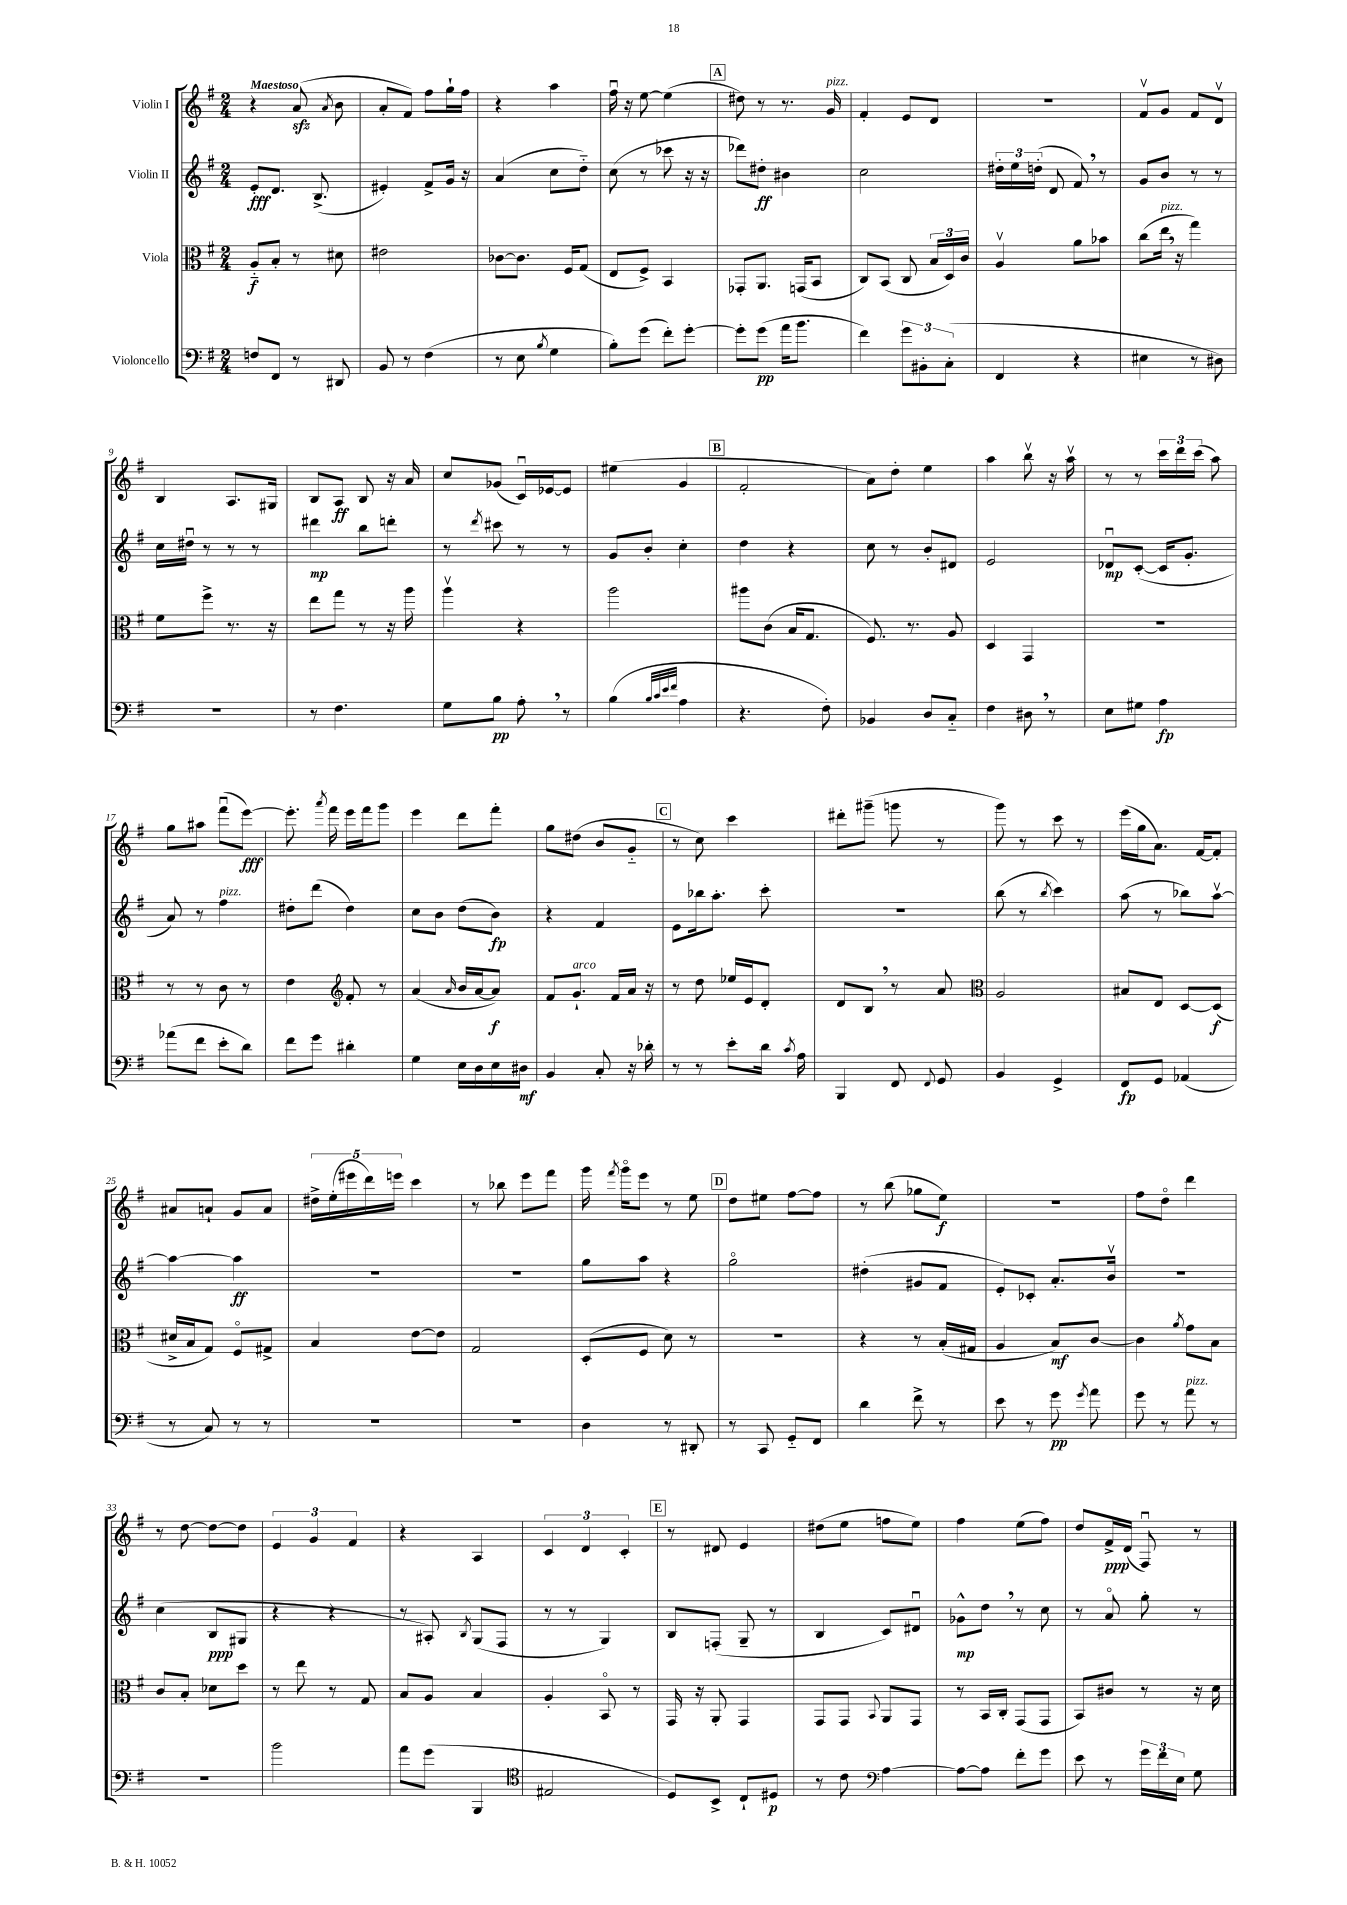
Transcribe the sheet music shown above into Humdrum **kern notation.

**kern	**dynam	**kern	**dynam	**kern	**dynam	**kern	**dynam
*part4	*part4	*part3	*part3	*part2	*part2	*part1	*part1
*staff4	*staff4	*staff3	*staff3	*staff2	*staff2	*staff1	*staff1
*I"Violoncello	*	*I"Viola	*	*I"Violin II	*	*I"Violin I	*
*clefF4	*	*clefC3	*	*clefG2	*	*clefG2	*
*k[f#]	*	*k[f#]	*	*k[f#]	*	*k[f#]	*
*M2/4	*	*M2/4	*	*M2/4	*	*M2/4	*
=1	=1	=1	=1	=1	=1	=1	=1
!	!	!	!	!	!	!LO:TX:a:B:t=Maestoso	!
8Fn/L	.	8A/L	f	8e'/L	fff	4r	.
8FF#/J	.	8B'/J	.	8.d/J	.	.	.
8r	.	8r	.	.	.	(8azz/	.
.	.	.	.	(8.B^/	.	.	.
.	.	.	.	.	.	8qa/	.
8DD#X/	.	8d#X\	.	.	.	8b\	.
=2	=2	=2	=2	=2	=2	=2	=2
8BB/	.	2e#X\	.	4e#X'/)	.	8a'/L	.
8r	.	.	.	.	.	8f#/J)	.
(4F#\	.	.	.	8f#^/L	.	8ff#\L	.
.	.	.	.	16g/Jk	.	16gg`\L	.
.	.	.	.	16r	.	16ff#\JJ	.
=3	=3	=3	=3	=3	=3	=3	=3
8r	.	[8c-X\L	.	(4a/	.	4r	.
8E\	.	8.c-\J]	.	.	.	.	.
8qB/	.	.	.	.	.	.	.
4G\	.	.	.	8cc\L	.	4aa\	.
.	.	16F#/KL	.	.	.	.	.
.	.	(8G/J	.	8dd\J)	.	.	.
=4	=4	=4	=4	=4	=4	=4	=4
8B'\L)	.	8E/L	.	(8cc\	.	16ff#u\	.
.	.	.	.	.	.	16r	.
(8g\J	.	8F#^/J)	.	8r	.	[8ee\	.
8f#'\L)	.	4BB/	.	8ccc-X\	.	(4ee\]	.
[8g'\J	.	.	.	16r	.	.	.
.	.	.	.	16r	.	.	.
!!LO:REH:place=s1:t=A
=5	=5	=5	=5	=5	=5	=5	=5
8g'\L]	.	8GG-X'/L	.	8ddd-X\L)	.	8dd#X\)	.
(8g\J	pp	8.AA/J	.	8dd#X'\J	ff	8r	.
16a\KL	.	.	.	4b#X\	.	8.r	.
8.b\J	.	(16GGn/KL	.	.	.	.	.
.	.	8BB/J	.	.	.	.	.
!	!	!	!	!	!	!LO:TX:a:i:t=pizz.	!
.	.	.	.	.	.	16g/	.
=6	=6	=6	=6	=6	=6	=6	=6
4f#\)	.	8C/L)	.	2cc\	.	4f#'/	.
.	.	(8BB/J	.	.	.	.	.
12g\L	.	8C/	.	.	.	8e/L	.
12BB#X'\	.	.	.	.	.	.	.
.	.	24B/LL	.	.	.	8d/J	.
(12C'\J	.	24D/)	.	.	.	.	.
.	.	24c/JJ	.	.	.	.	.
=7	=7	=7	=7	=7	=7	=7	=7
4FF#/	.	4Av/	.	24dd#X'\LL	.	2r	.
.	.	.	.	24ee\	.	.	.
.	.	.	.	(24ddn'\JJ	.	.	.
.	.	.	.	8d/	.	.	.
4r	.	8a\L	.	8f#,/)	.	.	.
.	.	8b-X\J	.	8r	.	.	.
=8	=8	=8	=8	=8	=8	=8	=8
4E#X\	.	(8cc\L	.	8g/L	.	8f#v/L	.
!	!	!LO:TX:a:i:t=pizz.	!	!	!	!	!
.	.	16ee,\Jk	.	8b/J	.	8g/J	.
.	.	16r	.	.	.	.	.
8r	.	4gg\)	.	8r	.	8f#/L	.
8D#X\)	.	.	.	8r	.	8dv/J	.
!!LO:LB:g=z
=9	=9	=9	=9	=9	=9	=9	=9
2r	.	8f#\L	.	16cc\LL	.	4B/	.
.	.	.	.	16dd#Xu\JJ	.	.	.
.	.	8ff#^\J	.	8r	.	.	.
.	.	8.r	.	8r	.	8.A/L	.
.	.	.	.	8r	.	.	.
.	.	16r	.	.	.	16G#X/Jk	.
=10	=10	=10	=10	=10	=10	=10	=10
8r	.	8ee\L	.	4ddd#X\	mp	8B/L	.
4.F#\	.	8gg\J	.	.	.	8A/J	ff
.	.	8r	.	8bb\L	.	8B/	.
.	.	16r	.	8dddn'\J	.	16r	.
.	.	16aa\	.	.	.	16a/	.
=11	=11	=11	=11	=11	=11	=11	=11
8G\L	.	4aav\	.	8r	.	8cc/L	.
.	.	.	.	8qddd/	.	.	.
8B\J	pp	.	.	8ccc#X\	.	(8g-X/J	.
8A',\	.	4r	.	8r	.	16cu/LL)	.
.	.	.	.	.	.	[16e-X/J	.
8r	.	.	.	8r	.	8e-/J]	.
=12	=12	=12	=12	=12	=12	=12	=12
(4B\	.	2aa\	.	8g/L	.	(4ee#X\	.
.	.	.	.	8b'/J	.	.	.
32qqB/LLL	.	.	.	.	.	.	.
32qqc/	.	.	.	.	.	.	.
32qqe/	.	.	.	.	.	.	.
32qqf#/JJJ	.	.	.	.	.	.	.
4A\	.	.	.	4cc'\	.	4g/	.
!!LO:REH:place=s1:t=B
=13	=13	=13	=13	=13	=13	=13	=13
4.r	.	8aa#X\L	.	4dd\	.	2f#'/	.
.	.	(8c\J	.	.	.	.	.
.	.	16B/KL	.	4r	.	.	.
.	.	8.G/J	.	.	.	.	.
8F#'\)	.	.	.	.	.	.	.
=14	=14	=14	=14	=14	=14	=14	=14
4BB-X/	.	8.F#/)	.	8cc\	.	8a\L)	.
.	.	.	.	8r	.	8dd'\J	.
.	.	8.r	.	.	.	.	.
8D/L	.	.	.	8b'/L	.	4ee\	.
8C/J	.	8A/	.	8d#X/J	.	.	.
=15	=15	=15	=15	=15	=15	=15	=15
4F#\	.	4D/	.	2e/	.	4aa\	.
8D#X,\	.	4GG/	.	.	.	8bbv\	.
8r	.	.	.	.	.	16r	.
.	.	.	.	.	.	16aav\	.
=16	=16	=16	=16	=16	=16	=16	=16
8E\L	.	2r	.	8d-Xu/L	mp	8r	.
8G#X\J	.	.	.	([8c'/J	.	8r	.
4A\	fp	.	.	16c/KL]	.	24ccc\LL	.
.	.	.	.	.	.	24ddd\	.
.	.	.	.	8.g'/J	.	.	.
.	.	.	.	.	.	(24ccc\JJ	.
.	.	.	.	.	.	8aa\)	.
!!LO:LB:g=z
=17	=17	=17	=17	=17	=17	=17	=17
(8a-X\L	.	8r	.	8a/)	.	8gg\L	.
8f#\J	.	8r	.	8r	.	8aa#X\J	.
!	!	!	!	!LO:TX:a:i:t=pizz.	!	!	!
8e'\L	.	8c\	.	4ff#\	.	(8fff#u\L	.
8d\J)	.	8r	.	.	.	[8eee\J)	fff
=18	=18	=18	=18	=18	=18	=18	=18
8f#\L	.	4e\	.	8dd#X'\L	.	8.eee'\]	.
8g\J	.	.	.	(8ddd\J	.	.	.
.	.	.	.	.	.	8qaaa/	.
.	.	.	.	.	.	16fff#\	.
*	*	*clefG2	*	*	*	*	*
4d#X'\	.	8f#'/	.	4dd#\)	.	16eee\LL	.
.	.	.	.	.	.	16fff#\J	.
.	.	8r	.	.	.	8ggg\J	.
=19	=19	=19	=19	=19	=19	=19	=19
4G\	.	(4a/	.	8cc\L	.	4eee\	.
.	.	.	.	8b\J	.	.	.
.	.	16qqa/	.	.	.	.	.
16E\LL	.	16b/LL	.	(8dd\L	.	8ddd\L	.
16D\	.	[16a/J	.	.	.	.	.
16E\	.	8a/J])	f	8b\J)	fp	8fff#'\J	.
16D#X\JJ	mf	.	.	.	.	.	.
=20	=20	=20	=20	=20	=20	=20	=20
4BB/	.	8f#/L	.	4r	.	8gg\L	.
!	!	!LO:TX:a:i:t=arco	!	!	!	!	!
.	.	8.g`/J	.	.	.	(8dd#X\J	.
8C'/	.	.	.	4f#/	.	8b/L	.
.	.	16f#/LL	.	.	.	.	.
16r	.	16a/JJ	.	.	.	8g/J	.
16d-X'\	.	16r	.	.	.	.	.
!!LO:REH:place=s1:t=C
=21	=21	=21	=21	=21	=21	=21	=21
8r	.	8r	.	8e\L	.	8r	.
8r	.	8dd\	.	16bb-X\k	.	8cc\)	.
.	.	.	.	8.aa'\J	.	.	.
8e'\L	.	16ee-X/LL	.	.	.	4ccc\	.
.	.	16e/J	.	.	.	.	.
16d\Jk	.	8d'/J	.	8ccc'\	.	.	.
8qc/	.	.	.	.	.	.	.
16A\	.	.	.	.	.	.	.
=22	=22	=22	=22	=22	=22	=22	=22
4BBB/	.	8d/L	.	2r	.	8ddd#X'\L	.
.	.	8B,/J	.	.	.	(8ggg#X~\J	.
8FF#/	.	8r	.	.	.	8gggn\	.
8qqFF#/	.	.	.	.	.	.	.
8GG/	.	8a/	.	.	.	8r	.
=23	=23	=23	=23	=23	=23	=23	=23
*	*	*clefC3	*	*	*	*	*
4BB/	.	2A/	.	(8bb\	.	8ggg\)	.
.	.	.	.	8r	.	8r	.
.	.	.	.	8qbb/	.	.	.
4GG^/	.	.	.	4ccc\)	.	8ccc\	.
.	.	.	.	.	.	8r	.
=24	=24	=24	=24	=24	=24	=24	=24
8FF#/L	fp	8B#X/L	.	(8aa\	.	(16eee\LL	.
.	.	.	.	.	.	16gg\J	.
8GG/J	.	8E/J	.	8r	.	8.a\J)	.
(4AA-X/	.	[8D/L	.	8bb-X\L)	.	.	.
.	.	.	.	.	.	[16f#/KL	.
.	.	(8D/J]	f	[8aav\J	.	8f#'/J]	.
!!LO:LB:g=z
=25	=25	=25	=25	=25	=25	=25	=25
8r	.	16d#X^/LL	.	4aa\_	.	8a#X/L	.
.	.	16B/J	.	.	.	.	.
8C/)	.	8G/J)	.	.	.	8an`/J	.
8r	.	8F#/L	.	4aa\]	ff	8g/L	.
8r	.	8G#X^/J	.	.	.	8a/J	.
=26	=26	=26	=26	=26	=26	=26	=26
2r	.	4B/	.	2r	.	20dd#X^\LL	.
.	.	.	.	.	.	(20ee'\	.
.	.	.	.	.	.	20eee#X\	.
.	.	.	.	.	.	20ddd\)	.
.	.	.	.	.	.	20eeen\JJ	.
.	.	[8e\L	.	.	.	4ccc\	.
.	.	8e\J]	.	.	.	.	.
=27	=27	=27	=27	=27	=27	=27	=27
2r	.	2G/	.	2r	.	8r	.
.	.	.	.	.	.	8bb-X\	.
.	.	.	.	.	.	8eee\L	.
.	.	.	.	.	.	8fff#\J	.
=28	=28	=28	=28	=28	=28	=28	=28
4D\	.	(8D'/L	.	8gg\L	.	16ggg\	.
.	.	.	.	.	.	8qfff#/	.
.	.	.	.	.	.	16ggg\KL	.
.	.	8F#/J	.	8aa\J	.	8eee\J	.
8r	.	8d\)	.	4r	.	8r	.
8DD#X'/	.	8r	.	.	.	8ee\	.
!!LO:REH:place=s1:t=D
=29	=29	=29	=29	=29	=29	=29	=29
8r	.	2r	.	2gg\	.	8dd\L	.
8CC/	.	.	.	.	.	8ee#X\J	.
8GG/L	.	.	.	.	.	[8ff#\L	.
8FF#/J	.	.	.	.	.	8ff#\J]	.
=30	=30	=30	=30	=30	=30	=30	=30
4d\	.	4r	.	(4dd#X'\	.	8r	.
.	.	.	.	.	.	(8bb\	.
8f#^\	.	8r	.	8g#X/L	.	8gg-X\L	.
8r	.	(16B'/LL	.	8f#/J	.	8ee\J)	f
.	.	16G#X/JJ	.	.	.	.	.
=31	=31	=31	=31	=31	=31	=31	=31
8e\	.	4A/	.	8e'/L)	.	2r	.
8r	.	.	.	8c-X'/J	.	.	.
8g\	pp	8B/L)	mf	8.a'/L	.	.	.
8qg/	.	.	.	.	.	.	.
8a\	.	[8c/J	.	.	.	.	.
.	.	.	.	16bv/Jk	.	.	.
=32	=32	=32	=32	=32	=32	=32	=32
8g\	.	4c\]	.	2r	.	8ff#\L	.
8r	.	.	.	.	.	8dd\J	.
.	.	8qa/	.	.	.	.	.
!LO:TX:a:i:t=pizz.	!	!	!	!	!	!	!
8a\	.	8g\L	.	.	.	4ddd\	.
8r	.	8B\J	.	.	.	.	.
!!LO:LB:g=z
=33	=33	=33	=33	=33	=33	=33	=33
2r	.	8c/L	.	(4cc\	.	8r	.
.	.	8B'/J	.	.	.	[8dd\	.
.	.	8d-X\L	.	8B/L	ppp	8dd\L_	.
.	.	8dd\J	.	8G#X/J	.	8dd\J]	.
=34	=34	=34	=34	=34	=34	=34	=34
2b\	.	8r	.	4r	.	6e/	.
.	.	8ee\	.	.	.	.	.
.	.	.	.	.	.	6g/	.
.	.	8r	.	4r	.	.	.
.	.	.	.	.	.	6f#/	.
.	.	8G/	.	.	.	.	.
=35	=35	=35	=35	=35	=35	=35	=35
8a\L	.	8B/L	.	8r	.	4r	.
(8g\J	.	8A/J	.	8A#X'/)	.	.	.
.	.	.	.	8qB/	.	.	.
4BBB/	.	4B/	.	(8G/L	.	4A/	.
.	.	.	.	8F#/J	.	.	.
=36	=36	=36	=36	=36	=36	=36	=36
*clefC4	*	*	*	*	*	*	*
2E#X/	.	4A'/	.	8r	.	6c/	.
.	.	.	.	8r	.	.	.
.	.	.	.	.	.	6d/	.
.	.	8BB/	.	4G/)	.	.	.
.	.	.	.	.	.	6c'/	.
.	.	8r	.	.	.	.	.
!!LO:REH:place=s1:t=E
=37	=37	=37	=37	=37	=37	=37	=37
8D/L)	.	16GG/	.	8B/L	.	8r	.
.	.	16r	.	.	.	.	.
8BB^/J	.	8AA'/	.	(8Fn'/J	.	8d#X/	.
8C`/L	.	4GG/	.	8G~/	.	4e/	.
8D#X/J	p	.	.	8r	.	.	.
=38	=38	=38	=38	=38	=38	=38	=38
8r	.	8GG/L	.	4B/	.	(8dd#X\L	.
8c\	.	8GG/J	.	.	.	8ee\J	.
*clefF4	*	*	*	*	*	*	*
.	.	8qqBB/	.	.	.	.	.
[4A\	.	8AA/L	.	8c/L)	.	8ffn\L	.
.	.	8GG/J	.	8d#Xu/J	.	8ee\J)	.
=39	=39	=39	=39	=39	=39	=39	=39
8A\L_	.	8r	.	8g-X^^\L	mp	4ff#\	.
8A\J]	.	16BB/LL	.	8dd,\J	.	.	.
.	.	16C'/JJ	.	.	.	.	.
8f#'\L	.	(8GG/L	.	8r	.	(8ee\L	.
8g\J	.	8GG/J	.	8cc\	.	8ff#\J)	.
=40	=40	=40	=40	=40	=40	=40	=40
8e\	.	8BB/L)	.	8r	.	8dd/L	.
8r	.	8c#X/J	.	8a/	.	16f#^/L	ppp
.	.	.	.	.	.	(16d/JJ	.
24g\LL	.	8r	.	8gg'\	.	8F#u/)	.
24f#\	.	.	.	.	.	.	.
24E\JJ	.	.	.	.	.	.	.
8G\	.	16r	.	8r	.	8r	.
.	.	16d\	.	.	.	.	.
==	==	==	==	==	==	==	==
*-	*-	*-	*-	*-	*-	*-	*-
